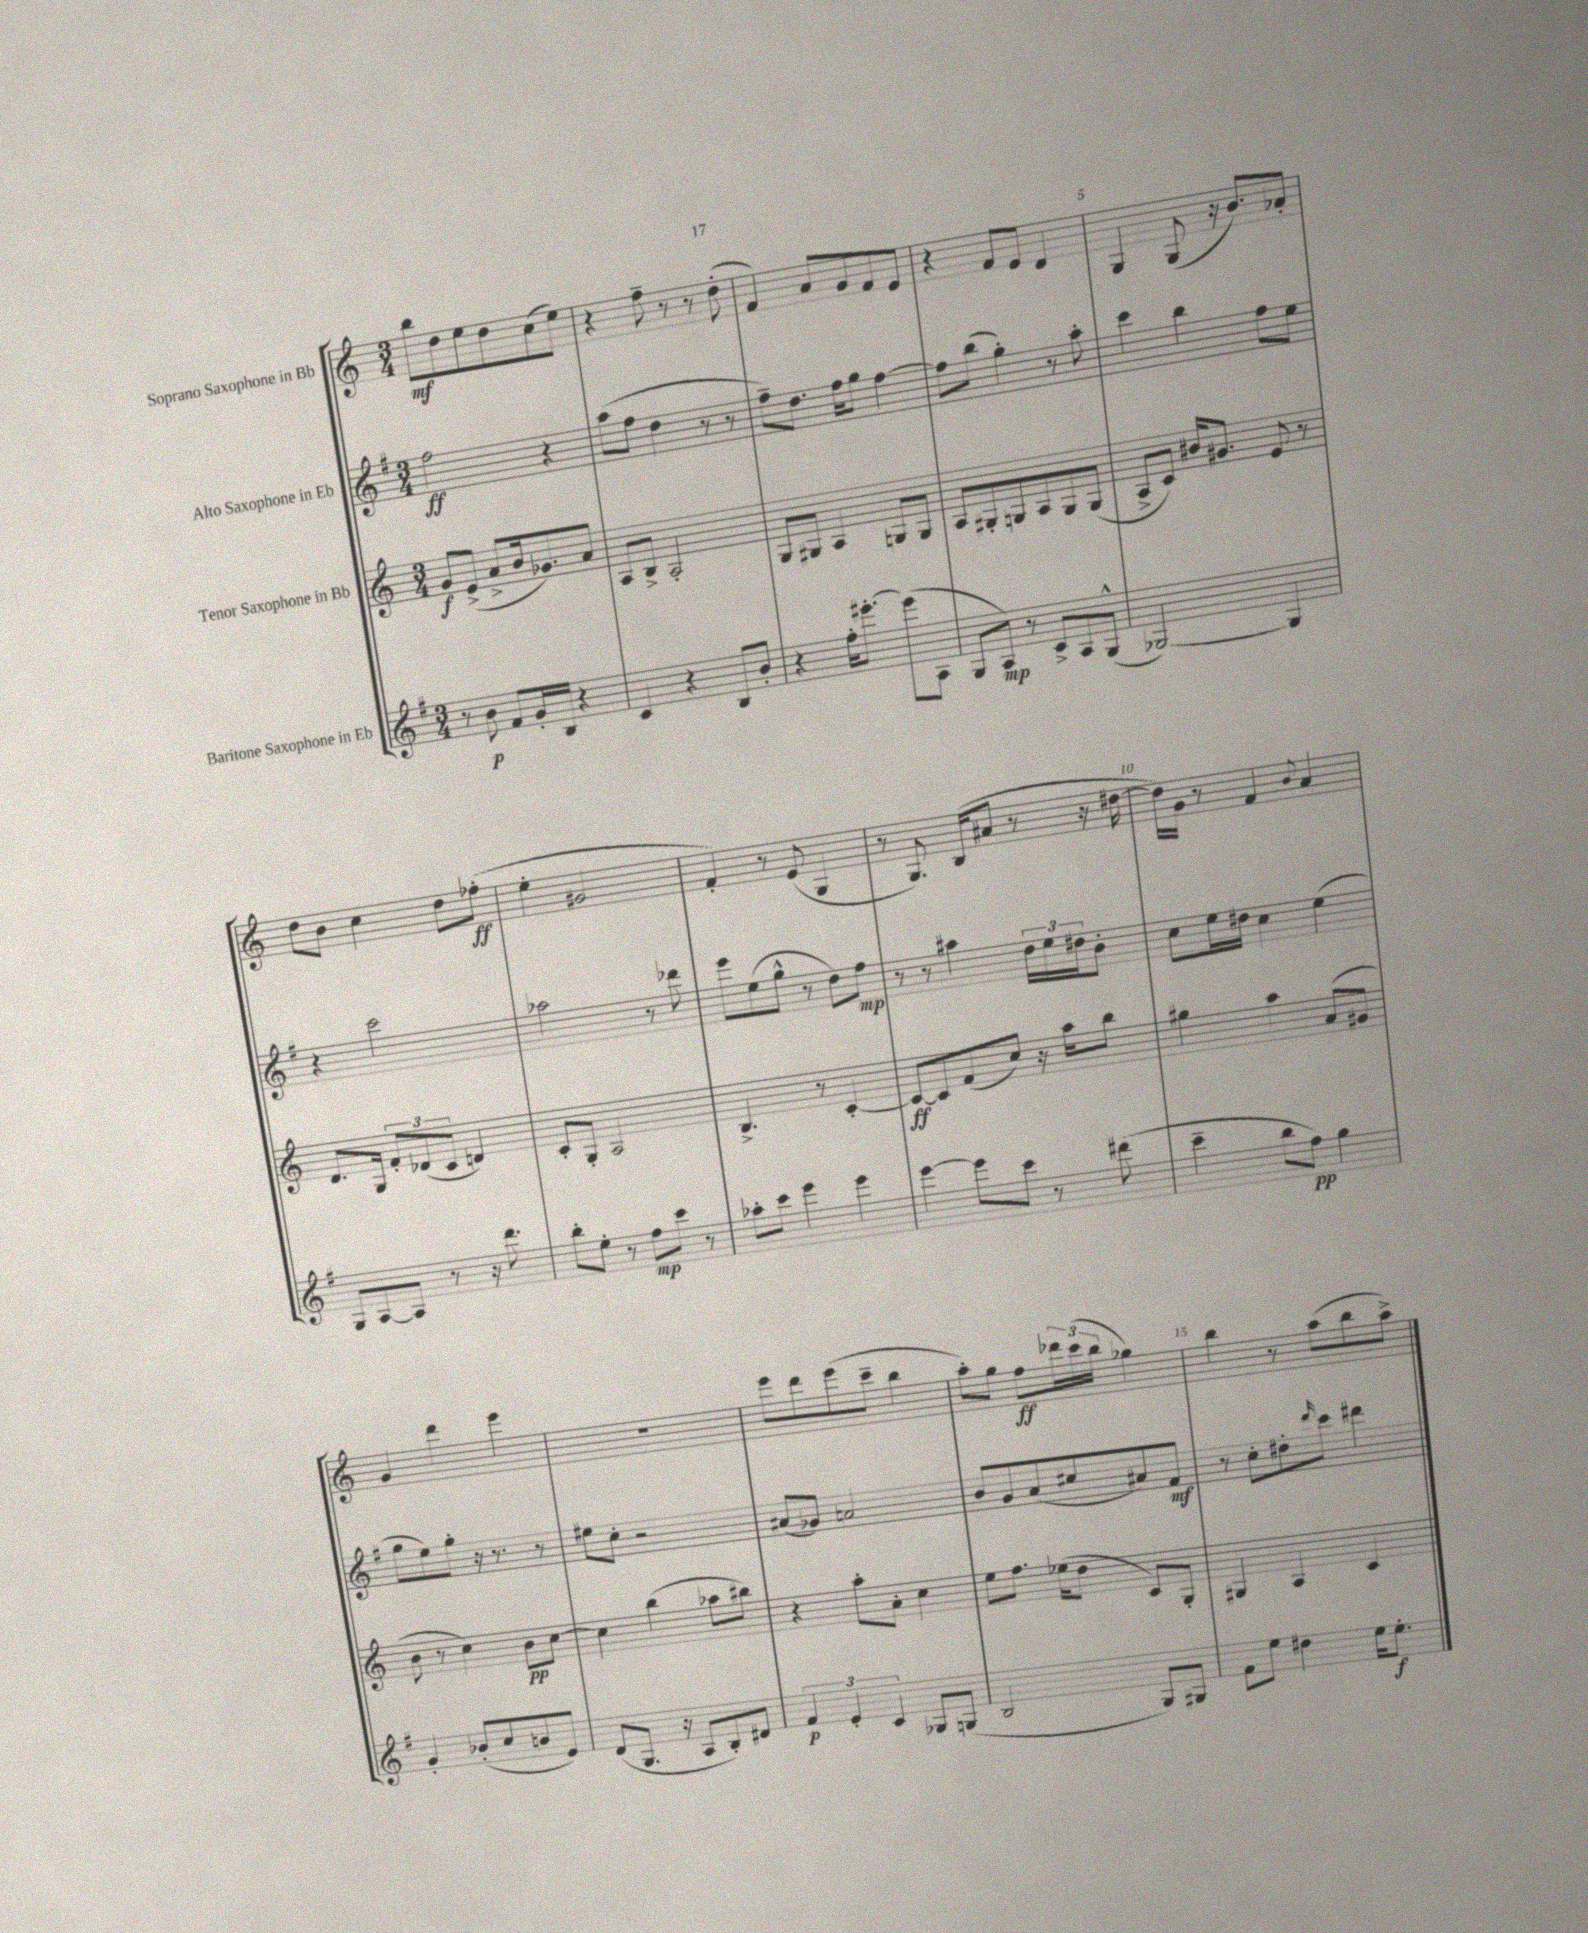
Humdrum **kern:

**kern	**kern	**kern	**kern
*staff4	*staff3	*staff2	*staff1
*clefG2	*clefG2	*clefG2	*clefG2
*k[f#]	*k[]	*k[f#]	*k[]
*M3/4	*M3/4	*M3/4	*M3/4
8r	8g/L	2ff#\	8bb\L
8b\	(8e^/J	.	8dd\
8f#/L	8a^/L	.	8ee\
16g'/L	16b/k	.	8dd\
16B/JJ	8.g-/)	.	.
4r	.	4r	(8cc\
.	8a/J	.	8ee\J)
=	=	=	=
4c/	8A/L	(8aa\L	4r
.	8B^/J	8ff#\J	.
4r	2A'/	4dd\	8ff~\
.	.	.	8r
8B/L	.	8r	8r
8b'/J	.	8r	(8dd'\
=	=	=	=
4r	8G/L	8ff#~\L)	4f/)
.	8G#/J	8.dd\J	.
16ff#'\LK	4A/	.	8a/L
[8.eee#'\J	.	16ff#\LK	.
.	.	8gg\J	8g/
(8eee#\]L	8G/L	[4ff#\	8f/
8A\J	8G/J	.	8e/J
=	=	=	=
8G/L	8A/L	8ff#\]L	4r
8A/J)	8G#'/	(8bb\J	.
8r	8G/	4gg'\)	8f/L
8c^/L	8A/	.	8e/J
8A/	8G/	8r	4d/
(8G^^/J	(8G/J	8aa'\	.
=	=	=	=
[2G-/)	8A^/L	4ccc\	4G/
.	8c/J)	.	.
.	16b#/LK	4bb\	(8G/
.	8.g#/J	.	.
.	.	.	16r
.	.	.	8.b/L)
4G-/]	8e/	8ff#\L	.
.	8r	8ee\J	8a-'/J
=	=	=	=
8G/L	8.d/L	4r	8dd\L
[8A/	.	.	8b\J
.	16G/Jk	.	.
8A/]J	12f'/L	2ccc\	4cc\
.	(12d-/	.	.
8r	.	.	.
.	12c/J	.	.
16r	4d/)	.	8dd\L
8.ddd\	.	.	.
.	.	.	(8ff-'\J
=	=	=	=
8bb'\L	8c'/L	2aa-\	4ee'\
8ee'\J	8G'/J	.	.
8r	2A/	.	2g#/
8ff#\L	.	.	.
8ccc\J	.	8r	.
8r	.	8ddd-\	.
=	=	=	=
8aa-'\L	4.B^/	8eee\L	4f'/)
8ccc\J	.	(8ee\	.
4eee\	.	8gg^^\J	8r
.	8r	8r	(8e/
4eee\	[4c'/	8dd\L)	4G/
.	.	8ff#\J	.
=	=	=	=
[4eee\	8c/_L	8r	8r
.	8c/]	8r	8.G/)
8eee\]L	(8f/	4aa#\	.
.	.	.	(16B/LK
8ccc\J	8cc/J)	.	8a#/J
8r	16r	24dd\LL	8r
.	.	24ee\	.
.	16aa\LK	.	.
.	.	24dd#\J	.
(8ddd#\	8bb\J	8b'\J	16r
.	.	.	[16dd#\
=	=	=	=
4ccc~\	4gg#\	8cc\L	16dd#\]LL)
.	.	.	16g\JJ
.	.	16ee\L	8r
.	.	16dd#\JJ	.
8bb\L	4aa\	4cc\	4f/
8ff#\J)	.	.	.
.	.	.	8qqb/
4gg\	(8a/L	(4ee\	4a/
.	8g#/J	.	.
=	=	=	=
4g'/	8b\	8gg\L	4g/
.	8r	8ee\)	.
(8b-'/L	4cc\)	8gg'\J	4ddd\
8cc/	.	16r	.
.	.	8.r	.
8b/	8b\L	.	4eee\
8e/J)	[8cc\J	8r	.
=	=	=	=
(8d/L	4cc\]	8ee#\L	2.r
8.G/J	.	8cc'\J	.
.	(4bb\	2r	.
16r	.	.	.
8A/L	.	.	.
8B'/)	8aa-\L	.	.
8d#/J	8bb#\J)	.	.
=	=	=	=
6f#/	4r	(8a#/L	8eee\L
.	.	8g-/J)	8ddd\
6e'/	.	.	.
.	8aa'\L	2a/	(8eee\
6c/	.	.	.
.	8a'\J	.	8ccc~\J
8G-/L	4cc\	.	4bb\
(8G/J	.	.	.
=	=	=	=
2B/	8ee\L	8b/L	8aa'\L)
.	8.ff\J	8g/	8gg\J
.	.	(8a/	8ff\L
.	(16ee-\LK	.	.
.	8dd\J	8cc#/	24ddd-\L
.	.	.	(24ccc\
.	.	.	24bb\JJ
8G/L)	8c/L)	8a#/)	4gg-\)
8G#/J	8G'/J	8f#/J	.
=	=	=	=
8f#\L	4G#/	8r	4bb\
8ee\J	.	8cc'\L	.
4dd#\	4A/	8dd#'\	8r
.	.	16qqddd/	.
.	.	8ccc\J	(8aa\L
16ee\LK	4c/	4ddd#\	8bb\
8.ee'\J	.	.	.
.	.	.	8aa^\J)
==	==	==	==
*-	*-	*-	*-
